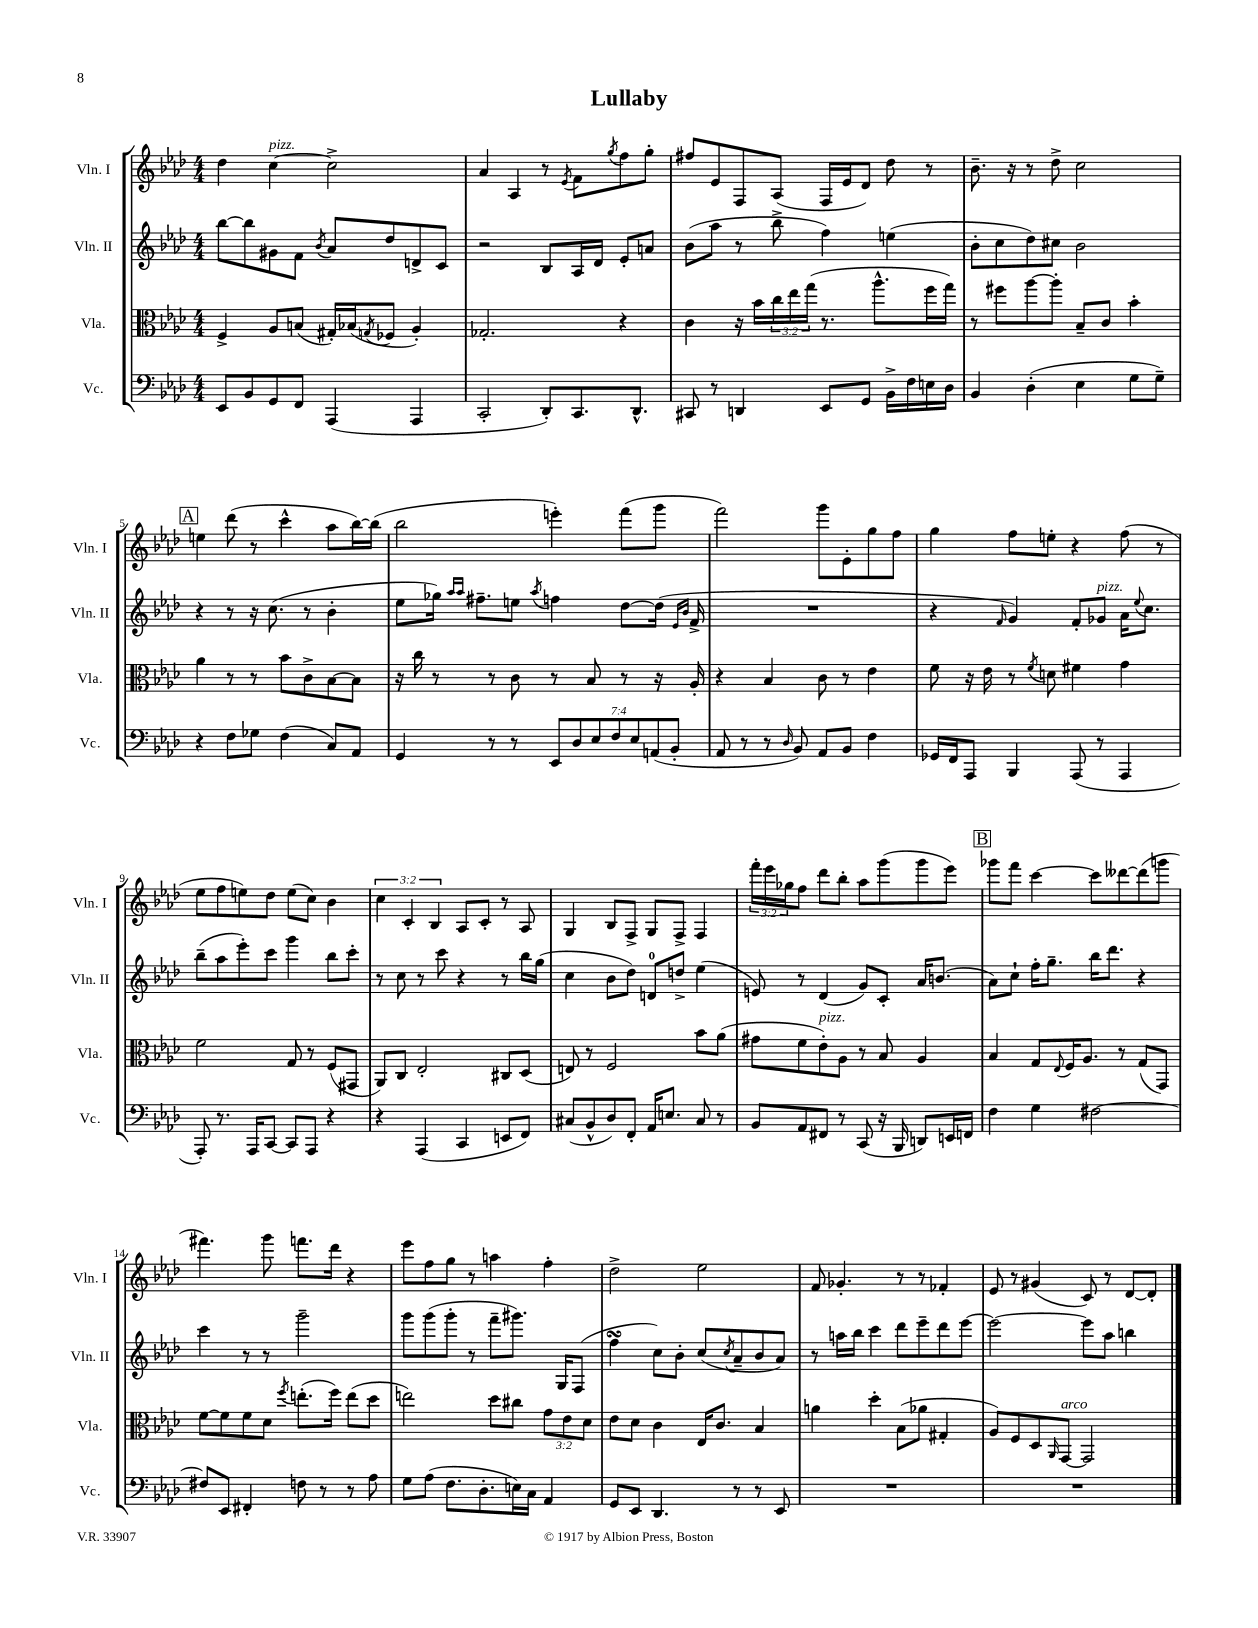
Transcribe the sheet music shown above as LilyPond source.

\header { title = "Lullaby" }
<<
\new StaffGroup <<
\new Staff = "s0" \with { instrumentName = "Vln. I" shortInstrumentName = "Vln. I" } {
    \clef treble \key aes \major \numericTimeSignature \time 4/4 \override Staff.TupletNumber.text = #tuplet-number::calc-fraction-text
    des''4 c''4~^\markup { \italic "pizz." } c''2-> |
    aes'4 aes4 r8 \acciaccatura { ees'8 } f'8 \acciaccatura { g''8 } f''8 g''8-. |
    fis''8 ees'8 f8 aes8( f16 ees'16 des'8) des''8 r8 |
    bes'8.-- r16 r8 des''8-> c''2 |
    \mark \markup { \box "A" } e''4 des'''8( r8 c'''4-^ aes''8 bes''16~) bes''16( |
    bes''2 e'''4-.) f'''8( g'''8 |
    f'''2) g'''8 ees'8-. g''8 f''8 |
    g''4 f''8 e''8-. r4 f''8( r8 |
    ees''8 f''8 e''8) des''8 e''8( c''8) bes'4 |
    \tuplet 3/2 { c''4 c'4-. bes4 } aes8 c'8-. r8 aes8 |
    g4 bes8 f8-> g8 f8-> f4 |
    \tuplet 3/2 { f'''16-. ees'''16 ges''16 } f''8 des'''8 bes''8-. aes''8 g'''8( g'''8 ees'''8) |
    \mark \markup { \box "B" } ges'''8 f'''8 c'''4~ c'''8 deses'''8~ deses'''8( g'''8 |
    fis'''4.) g'''8 f'''8. des'''16 r4 |
    ees'''8 f''8 g''8 r8 a''4 f''4-. |
    des''2-> ees''2 |
    f'8 ges'4.-. r8 r8 fes'4-. |
    ees'8 r8 gis'4( c'8) r8 des'8~ des'8-. \bar "|." |
}
\new Staff = "s1" \with { instrumentName = "Vln. II" shortInstrumentName = "Vln. II" } {
    \clef treble \key aes \major \numericTimeSignature \time 4/4
    bes''8~ bes''8 gis'8 f'8 \acciaccatura { bes'8 } aes'8 des''8 d'8-> c'8 |
    r2 bes8 aes16 des'16 ees'8-. a'8 |
    bes'8( aes''8 r8 bes''8-> f''4) e''4( |
    bes'8-. c''8 des''8) cis''8 bes'2 |
    \mark \markup { \box "A" } r4 r8 r16 c''8.( r8 bes'4-. |
    ees''8 ges''16) \grace { aes''16 aes''16 } fis''8.-- e''8 \acciaccatura { aes''8 } f''4 des''8~ des''16( \grace { ees'16 bes'16 } f'16-> |
    R1 |
    r4 \grace { f'16 } g'4) f'8-. ges'8^\markup { \italic "pizz." } aes'16 \appoggiatura { ees''8 } c''8. |
    bes''8--( aes''8 ees'''8-.) c'''8 g'''4 bes''8 c'''8-. |
    r8 c''8 r8 c'''8 r4 r8 bes''16 g''16( |
    c''4 bes'8 des''8) d'8-0 d''8-> ees''4( |
    e'8) r8 des'4( g'8) c'8-. aes'16 b'8.( |
    \mark \markup { \box "B" } aes'8) c''8-! f''16-. g''8.-- bes''16 des'''8. r4 |
    c'''4 r8 r8 g'''2-- |
    g'''8 g'''8( g'''8-. r8 f'''8-- gis'''8.) g16 f8( |
    f''4\turn c''8) bes'8-. c''8( \acciaccatura { c''8 } aes'8-- bes'8 aes'8) |
    r8 a''16 bes''16 c'''4 des'''8 ees'''8-- des'''8 ees'''8~ |
    ees'''2~ ees'''8 aes''8 b''4 \bar "|." |
}
\new Staff = "s2" \with { instrumentName = "Vla." shortInstrumentName = "Vla." } {
    \clef alto \key aes \major \numericTimeSignature \time 4/4 \override Staff.TupletNumber.text = #tuplet-number::calc-fraction-text
    f4-> aes8 b8( gis16-.) bes16( \acciaccatura { g8 } fes8 aes4-.) |
    ges2.-. r4 |
    c'4 r16 bes'16 \tuplet 3/2 { c''16 ees''16 g''16( } r8. aes''8.-^ f''16 g''16) |
    r8 fis''8 aes''8~ aes''8-. bes8-- c'8 bes'4-. |
    \mark \markup { \box "A" } aes'4 r8 r8 bes'8 c'8-> bes8~ bes8 |
    r16 c''16 r8 r8 c'8 r8 bes8 r8 r16 aes16-. |
    r4 bes4 c'8 r8 ees'4 |
    f'8 r16 ees'16 r8 \acciaccatura { f'8 } d'8 fis'4 g'4 |
    f'2 g8 r8 f8( gis,8 |
    aes,8) c8 ees2-. cis8 des8( |
    e8) r8 f2 bes'8 aes'8( |
    gis'8 f'8 ees'8-.^\markup { \italic "pizz." }) aes8 r8 bes8 aes4 |
    \mark \markup { \box "B" } bes4 g8 \appoggiatura { ees8 } f16 aes8. r8 g8( g,8) |
    f'8~ f'8 f'8 des'8 \acciaccatura { f''8 } e''8.-.( f''16) e''8( des''8 |
    e''2) des''8 cis''8 \tuplet 3/2 { g'8 ees'8 des'8 } |
    ees'8 des'8 c'4 ees16 c'8. bes4 |
    a'4 des''4-. bes8( aes'8 gis4-. |
    aes8) f8 des8 \grace { aes,16 } g,8~^\markup { \italic "arco" } g,2 \bar "|." |
}
\new Staff = "s3" \with { instrumentName = "Vc." shortInstrumentName = "Vc." } {
    \clef bass \key aes \major \numericTimeSignature \time 4/4 \override Staff.TupletNumber.text = #tuplet-number::calc-fraction-text
    ees,8 bes,8 g,8 f,8 aes,,4( aes,,4 |
    c,2-. des,8-.) c,8. des,8.-^ |
    cis,8 r8 d,4 ees,8 g,8 bes,16-> f16 e16 des16 |
    bes,4 des4-.( ees4 g8 g8--) |
    \mark \markup { \box "A" } r4 f8 ges8 f4( c8) aes,8 |
    g,4 r8 r8 \tuplet 7/4 { ees,8 des8 ees8 f8 ees8 a,8( bes,8-. } |
    aes,8 r8 r8 \grace { des16 } bes,8) aes,8 bes,8 f4 |
    ges,16 f,16 aes,,8 bes,,4 aes,,8( r8 aes,,4 |
    aes,,8-.) r8. aes,,16 c,8~ c,8 aes,,8 r4 |
    r4 aes,,4( c,4 e,8 f,8) |
    cis8( bes,8-^ des8) f,8-. aes,16 e8. cis8 r8 |
    bes,8 aes,8 fis,8 r8 c,8( r16 bes,,16 d,8) e,16 f,16 |
    \mark \markup { \box "B" } f4 g4 fis2~ |
    fis8 ees,8 fis,4-. f8 r8 r8 aes8 |
    g8 aes8( f8. des8.-. e16) c16 aes,4 |
    g,8 ees,8 des,4. r8 r8 ees,8 |
    R1 |
    R1 \bar "|." |
}
>>
>>
